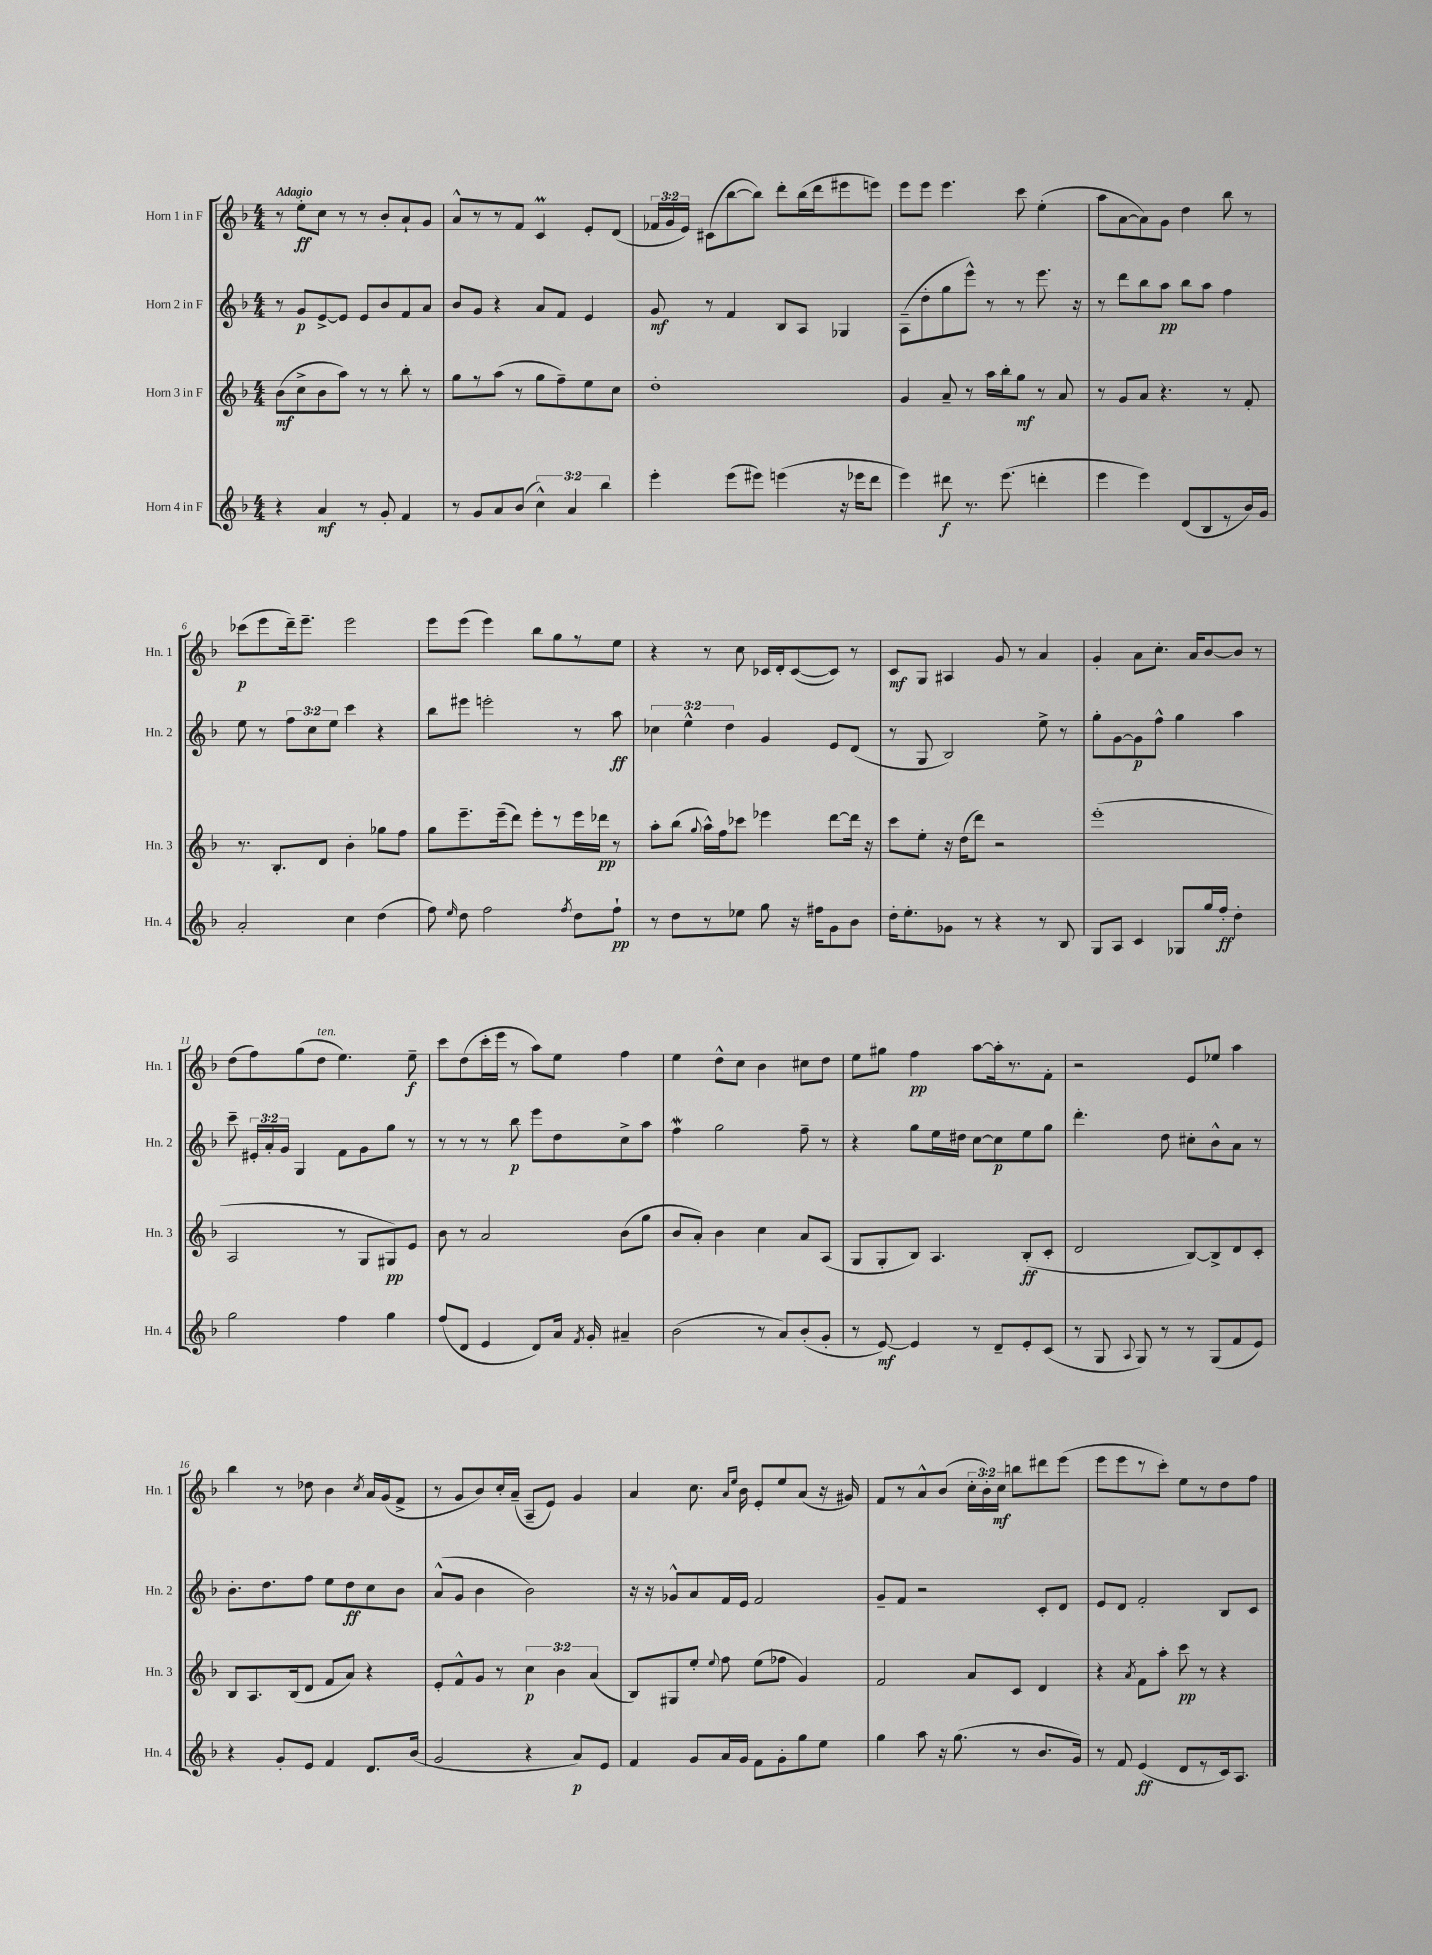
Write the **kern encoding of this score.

**kern	**kern	**kern	**kern
*staff4	*staff3	*staff2	*staff1
*clefG2	*clefG2	*clefG2	*clefG2
*k[b-]	*k[b-]	*k[b-]	*k[b-]
*M4/4	*M4/4	*M4/4	*M4/4
4r	(8b-	8r	8r
.	8cc^	8g	8ee'
4a	8b-	[8e^	8cc
.	8aa)	8e]	8r
8r	8r	8e	8r
8g'	8r	8b-	8b-'
4f	8bb-'	8f	8a`
.	8r	8a	8g
=	=	=	=
8r	8gg	8b-	8a^^
8g	8r	8g	8r
8a	(8aa	4r	8r
(8b-	8r	.	8f
6cc^^)	8gg	8a	4c
.	8ff~)	8f	.
6a	.	.	.
.	8ee	4e	8e'
6bb-	.	.	.
.	8cc	.	(8d
=	=	=	=
4eee'	1dd'	8g	24f-
.	.	.	24g
.	.	.	24e)
.	.	8r	(8c#
(8eee	.	4f	[8bb-
8eee#)	.	.	8bb-])
(4eee	.	8B-	8ddd'
.	.	8A	(16bb-
.	.	.	16ddd
16r	.	4G-	8eee#
16eee-	.	.	.
8ddd	.	.	8eee)
=	=	=	=
4eee)	4g	(8A~	8eee
.	.	8dd'	8eee
8ddd#	8a~	8gg	4.eee
8.r	8r	8eee^^)	.
.	16aa	8r	.
(8.eee	16bb-'	.	.
.	8gg	8r	8ccc
4ddd'	8r	8.eee	(4ee'
.	8a	.	.
.	.	16r	.
=	=	=	=
4eee	8r	8r	8aa
.	8g	8ddd	[8a
4eee)	8a	8bb-	8a])
.	4.r	8aa	8g
(8d	.	8bb-	4dd
8B-	.	8aa	.
8r	8r	4ff	8bb-
16b-)	8f'	.	8r
16g	.	.	.
=	=	=	=
2a'	8.r	8ee	(8ccc-
.	.	8r	8eee
.	8.B-'	.	.
.	.	12ff	16ddd~)
.	.	.	8.eee~
.	.	12cc	.
.	8d	.	.
.	.	12ee	.
4cc	4b-'	4ccc	2eee
(4dd	8gg-	4r	.
.	8ff	.	.
=	=	=	=
8ff)	8gg	8bb-	8eee
16qqee	.	.	.
8dd	8.eee~	8eee#	(8eee
2ff	.	2eee'	4eee)
.	(16eee~	.	.
.	8ddd)	.	.
.	8eee'	.	8bb-
.	8r	.	8gg
8qff	.	.	.
8dd	16eee	8r	8r
.	16ddd-	.	.
8ff`	8r	8aa	8ee
=	=	=	=
8r	8aa'	6cc-	4r
8dd	(8bb-	.	.
.	.	6ee^^	.
.	8qqgg	.	.
8r	16aa^^)	.	8r
.	16ff	.	.
.	.	6dd	.
8ee-	8ccc-	.	8cc
8gg	4eee-	4g	16c-
.	.	.	16d'
16r	.	.	([8c-
16ff#	.	.	.
8g	[8ddd	8e	8c-])
8b-	16ddd]	(8d	8r
.	16r	.	.
=	=	=	=
16dd'	8ccc	8r	8c
8.ee'	.	.	.
.	8ee'	8G	8G
8g-	16r	2B-)	4A#
.	(16dd	.	.
8r	8ddd)	.	.
4r	2r	.	8g
.	.	.	8r
8r	.	8ee^	4a
8B-	.	8r	.
=	=	=	=
8G	(1eee'	8gg'	4g'
8A	.	[8g	.
4c	.	8g]	8a
.	.	8ff^^	8.cc'
8G-	.	4gg	.
.	.	.	16a
16gg	.	.	[8b-
16ff'	.	.	.
4dd'	.	4aa	8b-]
.	.	.	8r
=	=	=	=
2gg	2A	8ccc~	(8dd
.	.	24e#'	8ff)
.	.	24a'	.
.	.	24g	.
.	.	4G	(8gg
.	.	.	8dd
4ff	8r	8f	4.ee)
.	8G	8g	.
4gg	8G#)	8gg	.
.	8e	8r	8ee~
=	=	=	=
(8ff	8b-	8r	8ccc
8d	8r	8r	(8dd
4e	2a	8r	16ccc'
.	.	.	16eee
.	.	8bb-	8r
8d)	.	8eee	8aa)
16a	.	8dd	8ee
8qf	.	.	.
16g'	.	.	.
4a#~	(8b-	8cc^	4ff
.	8gg	8aa	.
=	=	=	=
(2b-	8b-	4ff	4ee
.	8a')	.	.
.	4b-	2gg	8dd^^
.	.	.	8cc
8r	4cc	.	4b-
8a)	.	.	.
(8b-'	8a	8ff~	8cc#
8g'	(8A	8r	8dd
=	=	=	=
8r	8G	4r	8ee
[8e)	8G'	.	8gg#
4e]	8B-)	8gg	4ff
.	4.A	16ee	.
.	.	16dd#	.
8r	.	[8cc	[8aa
8d~	.	8cc]	16aa']
.	.	.	8.r
8e'	(8B-'	8ee	.
(8c	8c'	8gg	8f'
=	=	=	=
8r	2d	4.ddd'	2r
8G	.	.	.
8qqA	.	.	.
8G)	.	.	.
8r	.	8dd	.
8r	[8B-)	8cc#'	8e
(8G	8B-^]	8b-^^	8ee-
8f	8d	8a	4aa
8e)	8c'	8r	.
=	=	=	=
4r	8B-	8.b-'	4bb-
.	8.A	.	.
.	.	8.dd	.
8g'	.	.	8r
.	(16B-	.	.
8e	8d	8ff	8dd-
4f	8f	8ee	4b-
.	8a)	8dd	.
.	.	.	8qcc
8.d	4r	8cc	16a
.	.	.	(16g
.	.	8b-	8f^
(16b-	.	.	.
=	=	=	=
2g	8e'	(8a^^	8r
.	8f^^	8g	8g
.	8g	4b-	8b-)
.	8r	.	16cc'
.	.	.	(16a~
4r	6cc	2b-)	8A~
.	.	.	8e)
.	6b-	.	.
8a)	.	.	4g
.	(6a	.	.
8e	.	.	.
=	=	=	=
4f	8B-)	16r	4a
.	.	16r	.
.	8G#	8g-^^	.
8g	8ee'	8a	8.cc
.	8qqee	.	.
16a	8ff	16f	.
.	.	.	16qqa
.	.	.	16qqee
16g	.	16e	16b-
8f	(8ee	2f	8e'
8g'	8ff-	.	8ee
8gg	4g)	.	(8a
8ee	.	.	16r
.	.	.	16g#)
=	=	=	=
4gg	2f	8g~	8f
.	.	8f	8r
8aa	.	2r	8a^^
16r	.	.	(8b-
(8.gg	.	.	.
.	8a	.	24cc'
.	.	.	24b-')
.	.	.	24cc
8r	8c	.	8bb
8.b-	4d	8c'	8ddd#
.	.	8d	(8eee
16g)	.	.	.
=	=	=	=
8r	4r	8e	8eee
8f	.	8d	8eee
.	8qa	.	.
(4e	8f	2f'	8r
.	8aa'	.	8ccc')
8d	8ccc	.	8ee
8r	8r	.	8r
16c)	4r	8B-	8dd
8.A	.	.	.
.	.	8c	8ff
==	==	==	==
*-	*-	*-	*-
